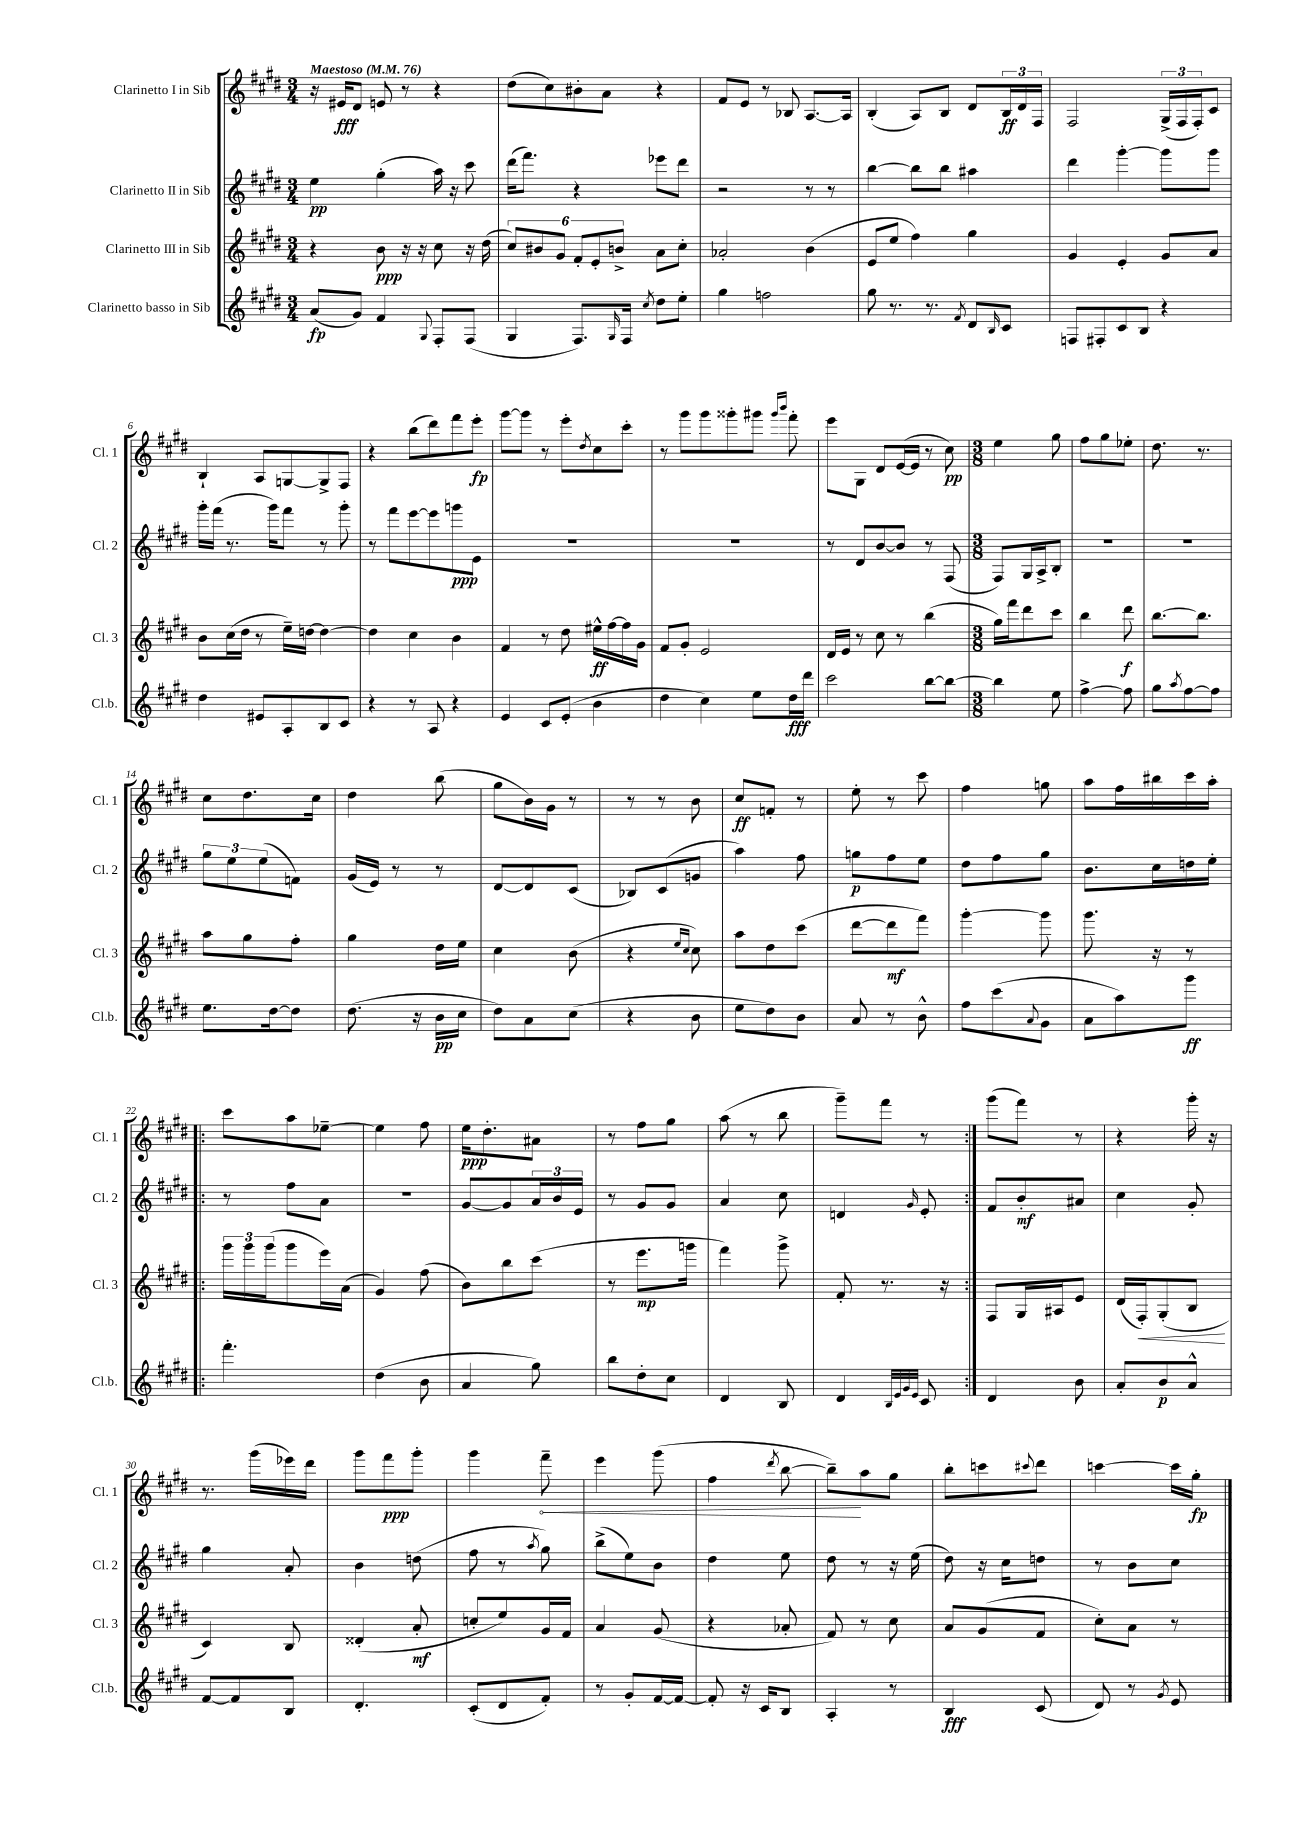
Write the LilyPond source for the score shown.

<<
\new StaffGroup <<
\new Staff = "s0" \with { instrumentName = "Clarinetto I in Sib" shortInstrumentName = "Cl. 1" } {
    \clef treble \key e \major \numericTimeSignature \time 3/4 \tempo "Maestoso" 4 = 76
    r16 eis'16\fff dis'8 e'8 r8 r4 |
    dis''8( cis''8) bis'8-. a'8 r4 |
    fis'8 e'8 r8 bes8 a8.~ a16 |
    b4-.( a8) b8 dis'8 \tuplet 3/2 { b16\ff dis'16 fis16 } |
    fis2 \tuplet 3/2 { gis16->( fis16 fis16-.) } cis'8 |
    b4-! a8 g8~ g8-> fis8 |
    r4 b''8( dis'''8) fis'''8 e'''8-.\fp |
    gis'''8~ gis'''8 r8 e'''8-. \acciaccatura { dis''8 } cis''8 cis'''8-. |
    r8 gis'''8 gis'''8 gisis'''8-. gis'''8 \grace { gis'''16 b'''16 } fis'''8-. |
    e'''8 gis8 dis'8 e'16~( e'16 r8 cis''8\pp) |
    \numericTimeSignature \time 3/8 e''4 gis''8 |
    fis''8 gis''8 ees''8-. |
    dis''8. r8. |
    cis''8 dis''8. cis''16 |
    dis''4 b''8( |
    gis''8 b'16) gis'16 r8 |
    r8 r8 b'8 |
    cis''8\ff f'8-. r8 |
    e''8-. r8 cis'''8 |
    fis''4 g''8 |
    a''8 fis''16 bis''16 cis'''16 a''16-. |
    \repeat volta 2 { cis'''8 a''8 ees''8~-- |
    ees''4 fis''8 |
    e''16\ppp dis''8.-. ais'8 |
    r8 fis''8 gis''8 |
    a''8( r8 b''8 |
    gis'''8--) fis'''8 r8 | }
    gis'''8( fis'''8) r8 |
    r4 gis'''16-. r16 |
    r8. gis'''16( ees'''16) dis'''16 |
    gis'''8 fis'''8\ppp gis'''8-. |
    gis'''4 \once \override Hairpin.circled-tip = ##t fis'''8--\< |
    e'''4 gis'''8( |
    fis''4 \acciaccatura { dis'''8 } b''8~ |
    b''8--\!) a''8 gis''8 |
    b''8-. c'''8 \appoggiatura { cis'''8 } dis'''8 |
    c'''4~ c'''16 gis''16-.\fp \bar "|." |
}
\new Staff = "s1" \with { instrumentName = "Clarinetto II in Sib" shortInstrumentName = "Cl. 2" } {
    \clef treble \key e \major \numericTimeSignature \time 3/4
    e''4\pp gis''4-.( a''16) r16 cis'''8 |
    dis'''16( fis'''8.) r4 ees'''8 dis'''8 |
    r2 r8 r8 |
    b''4~ b''8 b''8 ais''4 |
    dis'''4 gis'''4~-. gis'''8 gis'''8 |
    gis'''16-. fis'''16( r8. gis'''16) fis'''8 r8 gis'''8-. |
    r8 fis'''8 e'''8~ e'''8 g'''8\ppp e'8 |
    R2. |
    R2. |
    r8 dis'8 b'8~ b'8 r8 fis8( |
    \numericTimeSignature \time 3/8 fis8) gis16 a16-> b8-. |
    R4. |
    R4. |
    \tuplet 3/2 { gis''8 e''8 e''8( } f'8) |
    gis'16( e'16) r8 r8 |
    dis'8~ dis'8 cis'8( |
    bes8) cis'8( g'8 |
    a''4) fis''8 |
    g''8\p fis''8 e''8 |
    dis''8 fis''8 gis''8 |
    b'8. cis''16 d''16 e''16-. |
    \repeat volta 2 { r8 fis''8 a'8 |
    R4. |
    gis'8~ gis'8 \tuplet 3/2 { a'16 b'16 e'16 } |
    r8 gis'8 gis'8 |
    a'4 cis''8 |
    d'4 \grace { gis'16 } e'8-. | }
    fis'8 b'8-.\mf ais'8 |
    cis''4 gis'8-. |
    gis''4 a'8-. |
    b'4 d''8( |
    fis''8 r8 \acciaccatura { a''8 } gis''8) |
    b''8->( e''8) b'8 |
    dis''4 e''8 |
    dis''8 r8 r16 e''16( |
    dis''8) r16 cis''16 d''8 |
    r8 b'8 cis''8 \bar "|." |
}
\new Staff = "s2" \with { instrumentName = "Clarinetto III in Sib" shortInstrumentName = "Cl. 3" } {
    \clef treble \key e \major \numericTimeSignature \time 3/4
    r4 b'8\ppp r16 r16 cis''8 r16 dis''16( |
    \tuplet 6/4 { cis''8) bis'8 gis'8 fis'8-. e'8-. b'8-> } a'8 cis''8-. |
    aes'2-. b'4( |
    e'8 e''8 fis''4) gis''4 |
    gis'4 e'4-. gis'8 a'8 |
    b'8 cis''16( dis''16 r8 e''16--) d''16~ d''4~ |
    d''4 cis''4 b'4 |
    fis'4 r8 dis''8 eis''16-^\ff fis''16~ fis''16 gis'16 |
    fis'8 gis'8-. e'2 |
    dis'16 e'16 r8 cis''8 r8 b''4( |
    \numericTimeSignature \time 3/8 gis''16) fis'''16 dis'''8 cis'''8 |
    b''4 dis'''8\f |
    b''8.~ b''8. |
    a''8 gis''8 fis''8-. |
    gis''4 dis''16 e''16 |
    cis''4 b'8( |
    r4 \grace { e''16 cis''16 } cis''8) |
    a''8 dis''8 cis'''8( |
    dis'''8~ dis'''8\mf fis'''8) |
    gis'''4~-. gis'''8 |
    gis'''8. r16 r8 |
    \repeat volta 2 { \tuplet 3/2 { gis'''16 gis'''16 gis'''16( } gis'''8 e'''16) a'16( |
    gis'4) fis''8( |
    b'8) b''8 cis'''8( |
    r8 e'''8.\mp g'''16 |
    fis'''4) gis'''8-> |
    fis'8-. r8. r16 | }
    fis8 gis16 ais16 e'8 |
    dis'16( fis16-.\<) gis8-.( b8\! |
    cis'4) b8 |
    disis'4-.( a'8-.\mf |
    c''8-. e''8) gis'16 fis'16 |
    a'4 gis'8( |
    r4 aes'8-. |
    fis'8) r8 cis''8 |
    a'8 gis'8( fis'8 |
    cis''8-.) a'8 r8 \bar "|." |
}
\new Staff = "s3" \with { instrumentName = "Clarinetto basso in Sib" shortInstrumentName = "Cl.b." } {
    \clef treble \key e \major \numericTimeSignature \time 3/4
    a'8\fp( gis'8) fis'4 \appoggiatura { gis8 } fis8-. fis8( |
    gis4 fis8.) \grace { gis16 } fis16 \acciaccatura { cis''8 } dis''8 e''8-. |
    gis''4 f''2 |
    gis''8 r8. r8. \acciaccatura { fis'8 } dis'8 \grace { b16 } cis'8 |
    f8 fis8-. cis'8 b8 r4 |
    dis''4 eis'8 a8-. b8 cis'8 |
    r4 r8 a8 r4 |
    e'4 cis'8 e'8-.( b'4 |
    dis''4 cis''4) e''8 dis''16\fff dis'''16 |
    cis'''2 b''8~ b''8~ |
    \numericTimeSignature \time 3/8 b''4 e''8 |
    fis''4~-> fis''8 |
    gis''8 \acciaccatura { a''8 } fis''8~ fis''8 |
    e''8. dis''16~ dis''8 |
    dis''8.( r16 b'16\pp cis''16 |
    dis''8) a'8 cis''8( |
    r4 b'8 |
    e''8 dis''8) b'8 |
    a'8 r8 b'8-^ |
    fis''8 cis'''8( \appoggiatura { a'8 } gis'8 |
    a'8 a''8) gis'''8\ff |
    \repeat volta 2 { fis'''4.-. |
    dis''4( b'8 |
    a'4 gis''8) |
    b''8 dis''8-. cis''8 |
    dis'4 b8 |
    dis'4 \grace { b32 e'32 gis'32 e'32 } cis'8 | }
    dis'4 b'8 |
    a'8-. b'8\p a'8-^ |
    fis'8~ fis'8 b8 |
    dis'4.-. |
    cis'8-.( dis'8 fis'8-.) |
    r8 gis'8-. fis'16~ fis'16~ |
    fis'8-. r16 cis'16 b8 |
    a4-. r8 |
    b4\fff cis'8( |
    dis'8) r8 \acciaccatura { gis'8 } e'8 \bar "|." |
}
>>
>>
